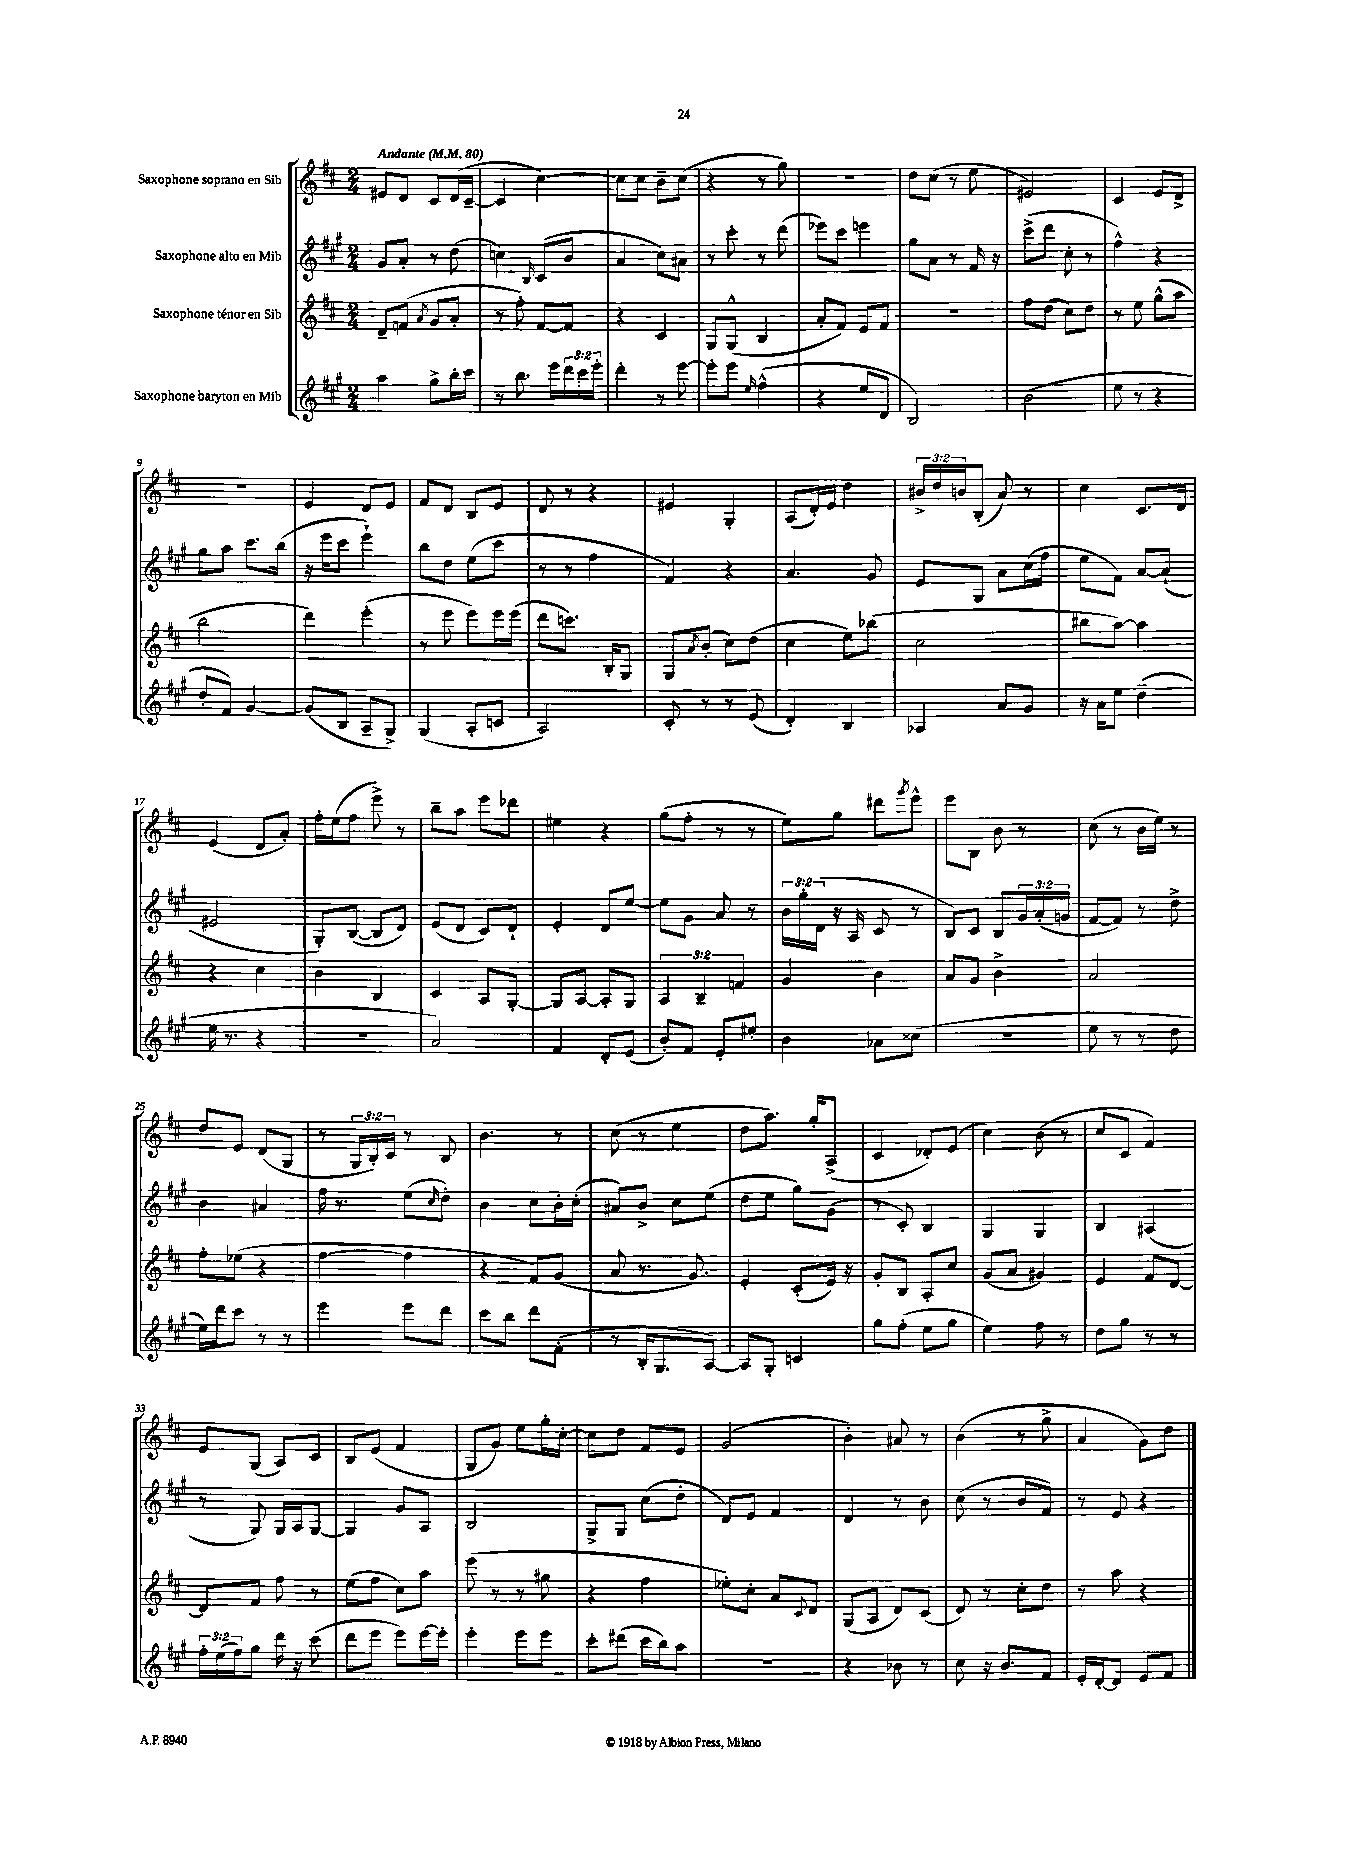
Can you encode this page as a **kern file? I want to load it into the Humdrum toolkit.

**kern	**kern	**kern	**kern
*part4	*part3	*part2	*part1
*staff4	*staff3	*staff2	*staff1
*I"Saxophone baryton en Mib	*I"Saxophone ténor en Sib	*I"Saxophone alto en Mib	*I"Saxophone soprano en Sib
*clefG2	*clefG2	*clefG2	*clefG2
*k[f#c#g#]	*k[f#c#]	*k[f#c#g#]	*k[f#c#]
*M2/4	*M2/4	*M2/4	*M2/4
*MM80	*MM80	*MM80	*MM80
=1	=1	=1	=1
!	!	!	!LO:TX:a:B:t=Andante
4aa\	8d~/L	8g#/L	8e#X/L
.	(8fn/J	8a'/J	8d/J
.	8qa/	.	.
8gg#^\L	8g/L	8r	8c#/L
16bb'\L	8a'/J	(8dd\	(16d/L
16ccc#\JJ	.	.	[16c#~/JJ
=2	=2	=2	=2
8r	8r	4ccn\)	4c#/]
8.bb\	8ff#'\)	.	.
.	.	16qqB/	.
.	[8f#/L	(8c#/L	[4cc#\)
16eee\LL	.	.	.
24ddd\	8f#/J]	8b/J	.
24ccc#\	.	.	.
24eee'\JJ	.	.	.
=3	=3	=3	=3
4ddd'\	4r	4a/	8cc#\L]
.	.	.	8cc#\J
8r	4c#/	8cc#\L)	8b~\L
[8eee\	.	8a#X\J	(8cc#\J
=4	=4	=4	=4
8eee'\L]	8G/L	8r	4r
8eee\J	(8G^^/J	8ccc#'\	.
16qqee/	.	.	.
(4ff#^^\	4B/	8r	8r
.	.	(8ddd\	8gg\)
=5	=5	=5	=5
4r	8a'/L	8eee-X\L)	2r
.	8f#/J)	8ccc#\J	.
8ee/L	8e/L	4eeen\	.
8d/J	8f#/J	.	.
=6	=6	=6	=6
2B/)	2r	8gg#\L	8dd\L
.	.	8a\J	(8cc#\J
.	.	8r	8r
.	.	16f#/	8ee\
.	.	16r	.
=7	=7	=7	=7
(2b\	8ff#\L	(8ccc#^\L	2e#X/)
.	(8dd\J	8ddd\J	.
.	8cc#\L)	8cc#'\	.
.	8dd\J	8r	.
=8	=8	=8	=8
8ee\	8r	4ff#^^\)	4c#/
8r	8ee\	.	.
4r	(8gg^^\L	4r	8e/L
.	8aa\J	.	8d^/J
!!LO:LB:g=z
=9	=9	=9	=9
8dd'/L	2bb\	8gg#\L	2r
8f#/J)	.	8aa\J	.
[4g#/	.	8.ccc#\L	.
.	.	(16bb\Jk	.
=10	=10	=10	=10
(8g#/L]	4ddd\)	16r	4e/
.	.	16eee\KL	.
8B/J	.	8ccc#\J	.
8A~/L	(4eee'\	4eee`\)	8d/L
8G#^/J)	.	.	8e/J
=11	=11	=11	=11
(4G#/	8r	8bb\L	8f#/L
.	8eee\	8dd\J	8d/J
8A'/L	8eee\L)	(8ee\L	8B/L
8cn/J	16eee\L	8ccc#\J	8e/J
.	(16eee\JJ	.	.
=12	=12	=12	=12
2A/)	8ddd\L	8r	8d/
.	8.cccn\J)	8r	8r
.	.	4ff#\	4r
.	16B'/KL	.	.
.	8G/J	.	.
=13	=13	=13	=13
8c#'/	8G/L	4f#/)	4e#X/
.	8qa/	.	.
8r	(8b'/J	.	.
8r	8cc#\L)	4r	4G'/
(8e/	(8dd\J	.	.
=14	=14	=14	=14
4d'/)	4cc#\	4.a/	(8A/L
.	.	.	16d'/L)
.	.	.	16e/JJ
4B/	8ee\L)	.	4dd\
.	(8bb-X\J	8g#/	.
=15	=15	=15	=15
4A-X/	2cc#\	8e/L	24b#X^/LL
.	.	.	24dd/
.	.	.	24bn/J
.	.	8G#/J	(8B'/J
8a/L	.	8a\L	8a/)
8g#/J	.	(16cc#\L	8r
.	.	16ff#\JJ	.
=16	=16	=16	=16
16r	8bb#X\L	8ee\L	4cc#\
16a\KL	.	.	.
8ee\J	[8aa\J)	8f#\J)	.
(4dd~\	4aa\]	[8a/L	8.c#/L
.	.	(8a`/J]	.
.	.	.	16d/Jk
!!LO:LB:g=z
=17	=17	=17	=17
16ee\	4r	2e#X/	(4e/
8.r	.	.	.
4r	4cc#\	.	8d/L
.	.	.	8a'/J)
=18	=18	=18	=18
2r	4b\	8G#'/L)	16ff#'\LL
.	.	.	(16ee\J
.	.	([8B/J	8ff#\J
.	4B/	8B/L]	8eee^\)
.	.	8d/J)	8r
=19	=19	=19	=19
2a/)	4c#/	(8e/L	8bb~\L
.	.	8d/J	8aa\J
.	8A/L	8c#/L)	8eee\L
.	[8G'/J	8d`/J	8ddd-X\J
=20	=20	=20	=20
4f#/	8G/L]	4e'/	4ee#X\
.	[8A/J	.	.
8d'/L	8A'/L]	8d/L	4r
(8e/J	8G/J	[8ee/J	.
=21	=21	=21	=21
8b'/L)	6A/	8ee\L]	(8gg\L
8f#/J	.	8g#\J	8ff#'\J
.	6B~/	.	.
8e'/L	.	8a/	8r
.	6fn/	.	.
8ee#X'/J	.	8r	8r
=22	=22	=22	=22
4b\	4g/	24b\LL	8ee\L)
.	.	24gg#'\	.
.	.	(24d\JJ	.
.	.	16r	8gg\J
.	.	16A/	.
8a-X\L	4b\	8c#/	8ddd#X\L
.	.	.	8qggg/
(8cc##X\J	.	8r	8eee^^\J
=23	=23	=23	=23
2r	8a/L	8B/L)	8eee\L
.	8g/J	8c#/J	8B\J
.	4b^\	8B/L	8b\
.	.	24g#/L	8r
.	.	(24a'/	.
.	.	24gn/JJ	.
=24	=24	=24	=24
8ee\	2a/	[8f#/L	(8cc#\
8r	.	8f#/J])	8r
8r	.	8r	16b\LL
.	.	.	16ee\JJ)
8dd\	.	8dd^\	8r
!!LO:LB:g=z
=25	=25	=25	=25
16ee\LL)	8ff#'\L	4b\	8dd/L
16ddd\J	.	.	.
8ccc#\J	(8ee-X\J	.	8e/J
8r	4r	4a#X/	(8d/L
8r	.	.	8G/J
=26	=26	=26	=26
4eee\	[4ff#\	16ff#\	8r
.	.	8.r	.
.	.	.	24G/LL
.	.	.	24B'/)
.	.	.	24c#/JJ
8eee\L	4ff#\]	(8ee\L	8r
.	.	16qqcc#/	.
8ddd\J	.	8dd'\J)	8B/
=27	=27	=27	=27
8ccc#\L	4r	4b\	4.b\
8bb\J	.	.	.
8ddd\L	8f#/L)	8cc#\L	.
(8f#'\J	(8g/J	16b'\L	8r
.	.	(16cc#'\JJ	.
=28	=28	=28	=28
8r	8a/	8a#X/L)	(8cc#\
16B'/KL	8.r	8b^/J	8r
8.G#/	.	.	.
.	.	8cc#\L	4ee\
.	8.g/)	.	.
[8A/J)	.	(8ee\J	.
=29	=29	=29	=29
8A/L]	4e'/	8dd\L	8dd\L
8G#'/J	.	8ee\J	8.aa\J)
4cn/	(8c#'/L	8gg#\L)	.
.	.	.	16gg'/KL
.	16e/Jk)	(8g#\J	(8A^/J
.	16r	.	.
=30	=30	=30	=30
8gg#\L	8g'/L	8r	4c#/
(8ff#'\J	8B/J	8c#'/)	.
8ee\L	8A'/L	4B/	8d-X'/L)
8gg#\J	8cc#/J	.	(8e/J
=31	=31	=31	=31
4ee\)	(8g/L	4G#/	4cc#\)
.	8a/J	.	.
8ff#\	4g#X/)	4G#/	(8b\
8r	.	.	8r
=32	=32	=32	=32
8dd\L	4e/	4B/	8cc#/L
8gg#\J	.	.	8c#/J
8r	8f#/L	(4A#X/	4f#/)
8r	[8d/J	.	.
!!LO:LB:g=z
=33	=33	=33	=33
24ff#'\LL	8d/L]	8r	8e/L
(24ee\	.	.	.
24ff#\J)	.	.	.
8gg#\J	8f#/J	8G#/)	(8G/J
16ddd\	8ff#\	16G#/LL	8A/L)
16r	.	16A/J	.
(8ccc#\	8r	[8G#/J	8c#/J
=34	=34	=34	=34
8ddd\L	(8ee\L	4G#/]	8B/L
8eee\J	8ff#\J	.	(8e/J
8eee\L)	8cc#\L)	8g#/L	4f#/
[16eee\L	8aa\J	8A/J	.
16eee'\JJ]	.	.	.
=35	=35	=35	=35
4eee'\	(8eee\	2B/	8G/L
.	8r	.	8g/J)
8eee\L	8r	.	8ee\L
8eee\J	8gg#X\	.	16gg'\L
.	.	.	[16cc#'\JJ
=36	=36	=36	=36
8ccc#'\L	4r	8G#^/L	8cc#\L]
(8ddd#X\J	.	8G#/J	8dd\J
16ccc#\LL	4ff#\	(8cc#\L	8f#/L
16bb\J)	.	.	.
8aa\J	.	8dd'\J	8e/J
=37	=37	=37	=37
2r	8ee-X'\L)	8d/L)	(2g/
.	8cc#'\J	8e/J	.
.	8a/L	4f#/	.
.	8qqc#/	.	.
.	8d/J	.	.
=38	=38	=38	=38
4r	(8G/L	4d/	4b'\)
.	8A/J	.	.
8b-X\	8d/L)	8r	8a#X/
8r	(8c#/J	8b\	8r
=39	=39	=39	=39
8cc#\	8d/)	(8cc#\	(4b\
16r	8r	8r	.
8.b/L	.	.	.
.	8cc#'\L	8b/L	8r
8f#/J	8dd\J	8f#/J)	8gg^\
=40	=40	=40	=40
16e'/LL	8r	8r	4a/
[16d'/J	.	.	.
8d/J]	8aa\	8e/	.
8e/L	4r	4r	8g\L)
8f#/J	.	.	8dd\J
==	==	==	==
*-	*-	*-	*-
